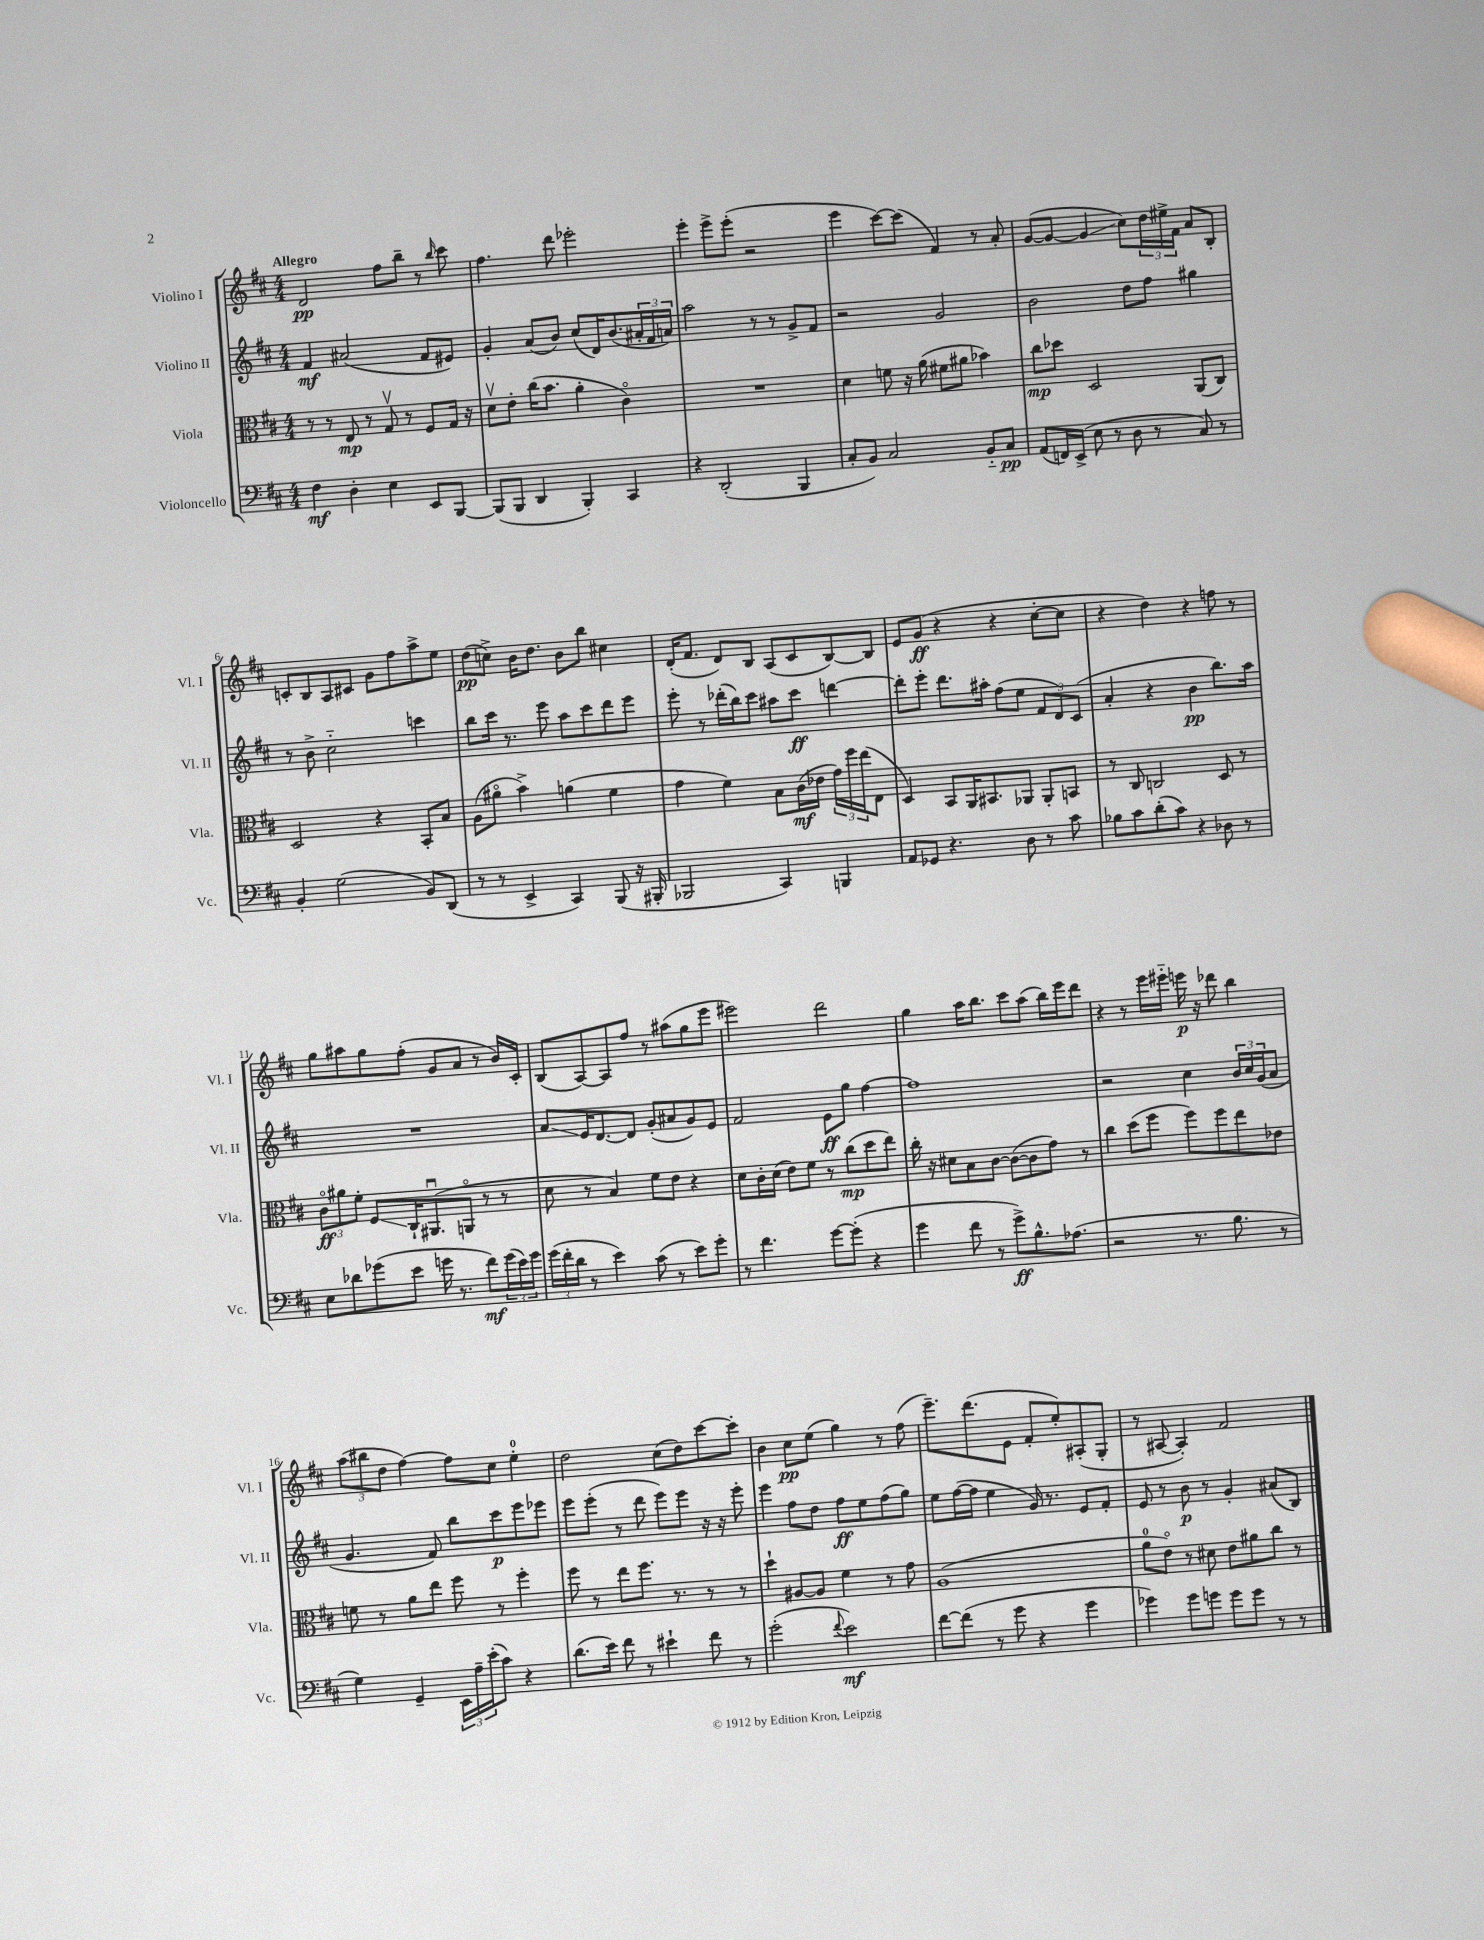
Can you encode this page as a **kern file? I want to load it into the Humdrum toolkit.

**kern	**kern	**kern	**kern
*staff4	*staff3	*staff2	*staff1
*clefF4	*clefC3	*clefG2	*clefG2
*k[f#c#]	*k[f#c#]	*k[f#c#]	*k[f#c#]
*M4/4	*M4/4	*M4/4	*M4/4
4F#\	8r	4f#/	2d/
.	8r	.	.
4D'\	8E/	(2a#/	.
.	8r	.	.
4E\	8Gv/	.	8ff#\L
.	8r	.	8bb~\J
8EE/L	8F#/L	8f#/L	8r
.	.	.	16qqbb/
[8BBB/J	16G/Jk	8e#/J)	8ccc#\
.	16r	.	.
=	=	=	=
(8BBB/]L	8dv\L	4g'/	4.ff#\
8BBB/J	8e'\J	.	.
4DD/	(16cc#\LK	(8a/L	.
.	8.b\J	.	.
.	.	8b/J)	8ddd\
4BBB'/)	4a'\	(8cc#/L	2eee-'\
.	.	16d/K)	.
.	.	(8.b/	.
4CC#/	4c#o\)	.	.
.	.	24a#'/L	.
.	.	24f#/	.
.	.	24a/JJ)	.
=	=	=	=
4r	1r	2aa\	4eee'\
(2DD'/	.	.	8eee^\L
.	.	.	(8eee'\J
.	.	8r	2r
.	.	8r	.
4BBB/	.	8g^/L	.
.	.	8f#/J	.
=	=	=	=
8C#'/L	4d\	2r	4eee\
8BB/J)	.	.	.
2C#/	8f\	.	[8ccc#\L)
.	16r	.	(8ccc#\]J
.	(16a\	.	.
.	8f#\L	2g/	4f#/)
.	8a#\J	.	.
8BB'~/L	4b-\)	.	8r
8C#/J	.	.	8a'/
=	=	=	=
(8AA/L	8cc#\L	2b\	([8g/L
16FF/L)	8dd-\J	.	8g/_J
(16EE^/JJ	.	.	.
8E\	2D/	.	4g/]
8r	.	.	.
8D\	.	8dd\L	8cc#\L)
8r	.	8ff#\J	24dd\L
.	.	.	24ee#^\
.	.	.	24f#\JJ
8C#/)	(8AA/L	4gg#\	8a/L
8r	8C#/J)	.	8B'/J
=	=	=	=
4BB'/	2D/	8r	8c'/L
.	.	8b^\	8B/
(2G\	.	2cc#'~\	8A/
.	.	.	8c#/J
.	4r	.	8g\L
.	.	.	8ff#\
8BB/L)	8BB'/L	4ccc\	8aa^\
(8DD/J	8B/J	.	8ee\J
=	=	=	=
8r	(8A\L	8bb\L	(8dd\L
8r	8a#o\J	16ccc#\Jk	8cc^\J)
.	.	8.r	.
4EE^/	4b^\)	.	16b\LK
.	.	.	8.dd\J
.	.	8eee\	.
4CC#/)	(4a\	8aa\L	8b\L
.	.	8ccc#\	8bb\J
(8BBB/	4f#\	8ddd\	4cc#\
16r	.	8eee\J	.
16BBB#'/	.	.	.
=	=	=	=
2BBB-/	4g\	8eee'\	(16d'/LK
.	.	.	8.f#/J
.	.	8r	.
.	4f#\)	(16ddd-'\LL	8d/L)
.	.	16bb\J)	.
.	.	8ccc#\J	8B/J
4CC#/)	8B\L	8aa#\L	(8A/L
.	(16c#\L	8ccc#\J	8c#/
.	16e-\JJ	.	.
4BBB/	24g\LL)	[4ddd\	[8B/)
.	24ff#\	.	.
.	(24ee\J	.	.
.	8E\J	.	8B/]J
=	=	=	=
8AA/L	4D/)	8ddd'\]L	8e/L
8GG-/J	.	8eee'\J	(8g/J
4.r	8BB/L	8.ddd\L	4r
.	16AA/K	.	.
.	8.BB#/	16aa#'\Jk	.
.	.	(8ff#\L	4r
8D\	8AA-/J	8ee\J	.
8r	8AA-'/L	12f#/L	[8cc#'\L
.	.	12d/)	.
8c#\	8BB/J	.	8cc#\]J
.	.	(12c#/J	.
=	=	=	=
8B-\L	8r	4a'/	4r
8c#\	8C#/	.	.
(8d'\	2C/	4r	4dd\)
8c#\J)	.	.	.
4r	.	4b\	4r
8D-\	8D/	8.bb\L)	8ff\
8r	8r	.	8r
.	.	16aa\Jk	.
=	=	=	=
8E\L	12c#o\L	1r	8gg\L
.	12a#\	.	.
8d-\	.	.	8aa#\
.	12f#'\J	.	.
(8g-\	8F#/L	.	8gg\
8e\J	16C#`/K	.	(8ff#'\J
.	(8.AA#u/	.	.
16g\	.	.	8g/L
8.r	.	.	.
.	8AAo/J	.	8a/J
8f#\L)	8r	.	8r
(24g\L	8r	.	16b/LL)
24e\)	.	.	.
.	.	.	16c#'/JJ
24g\JJ	.	.	.
=	=	=	=
(24g\LL	8d\	8a/L	(8B/L
24f#'\	.	.	.
24d\JJ	.	.	.
8r	8r	16e/K	[8A/)
.	.	[8.d/	.
4e\)	4B/)	.	8A/]
.	.	8d/]J	8ff#/J
(8c#\	8f#\L	(8g'/L	8r
8r	8e\J	8a#/	(8aa#\L
8e\L)	4r	8g/)	8gg\
8g'\J	.	8e/J	8eee\J
=	=	=	=
8r	8d\L	2f#/	2eee#\)
4.f#\	16c#'\L	.	.
.	(16d\JJ	.	.
.	8e\L)	.	.
.	8f#\J	.	.
[8g\L	8r	8e\L	2ddd\
(8g'\]J	(8cc#\L	8gg\J	.
4r	8dd\	[4ff#\	.
.	8ee\J)	.	.
=	=	=	=
4g\	16cc#'\	1ff#]	4gg\
.	16r	.	.
.	8d#\L	.	.
8f#\	8B\	.	16aa\LK
.	.	.	8.bb\J
8r	[8c#\J	.	.
8g^\L)	(8c#\_L	.	8ccc#\L
8.B^^\	8c#\]	.	(8aa\J
.	8g\J)	.	16bb\LL)
(8.A-\J	.	.	16eee\J
.	8r	.	8ddd\J
=	=	=	=
2r	4cc#\	2r	4r
.	(8dd\L	.	8r
.	8ff#\J	.	16eee\LL
.	.	.	16eee#'~\JJ
8.r	8ff#\L)	4cc#\	16eee\
.	.	.	16r
.	8ff#\	.	8ddd-\
8.B\	.	.	.
.	8ee\	24b/LL	4bb\
.	.	24cc#/	.
.	.	(24g/J	.
8r	8e-\J	8a/J	.
=	=	=	=
4G\)	8f\	4.g/	(12aa\L
.	.	.	12bb#\
.	8r	.	.
.	.	.	12dd\J
4GG~/	8a\L	.	[4ff#\)
.	8ee\J	8f#/)	.
24EE\LL	8ff#\	8bb\L	8ff#\]L
24A~\	.	.	.
(24e'\J	.	.	.
8c#\J)	8r	8ccc#\	8cc#\J
4r	4ff#'\	8eee\	4ee'\
.	.	8eee-\J	.
=	=	=	=
(8.d\L	8ff#\	8eee\L	2dd\
.	8r	(8eee'\J	.
16e\Jk)	.	.	.
8f#\	8ee\L	8r	.
8r	8.ff#\J	8ddd\	.
4e#`\	.	8eee\L)	(8cc#\L
.	8.r	.	.
.	.	8eee\J	8dd\)
8f#\	8r	16r	[8ccc#\
.	.	16r	.
8r	8r	8eee'\	8ccc#'\]J
=	=	=	=
(2g'\	4dd`\	4eee\	4b\
.	[8A#/L	8ff#\L	8cc#\L
.	8A#/]J	8dd\J	(8ee\J
8qqf#/	.	.	.
2e\)	4f#\	8ff#\L	4gg\)
.	.	8ee\	.
.	8r	(8ff#\	8r
.	8g\	8gg\J)	(8ff#\
=	=	=	=
[8f#\L	(1A	8ee\L	8.eee~\L)
(8f#\]J	.	([16ff#\L	.
.	.	16ff#\]JJ	(8.ddd\
8r	.	4ee\	.
8g\	.	.	8e\J
4r	.	16g/)	8f#'/L
.	.	8.r	.
.	.	.	8ee'/)
4g\	.	8e/L	(8A#'/
.	.	8f#'/J	8G'/J
=	=	=	=
4g-\)	8a\L	8e/	8r
.	8eo\J)	8r	[8A#/
8g-\L	8r	8b\	4A#'/])
8g\J	8d#\	8r	.
8g\L	8e\L	4g'/	2f#/
8g\J	8a#\	.	.
8r	8cc#\J	(8a#/L	.
8r	8r	8B/J)	.
==	==	==	==
*-	*-	*-	*-
